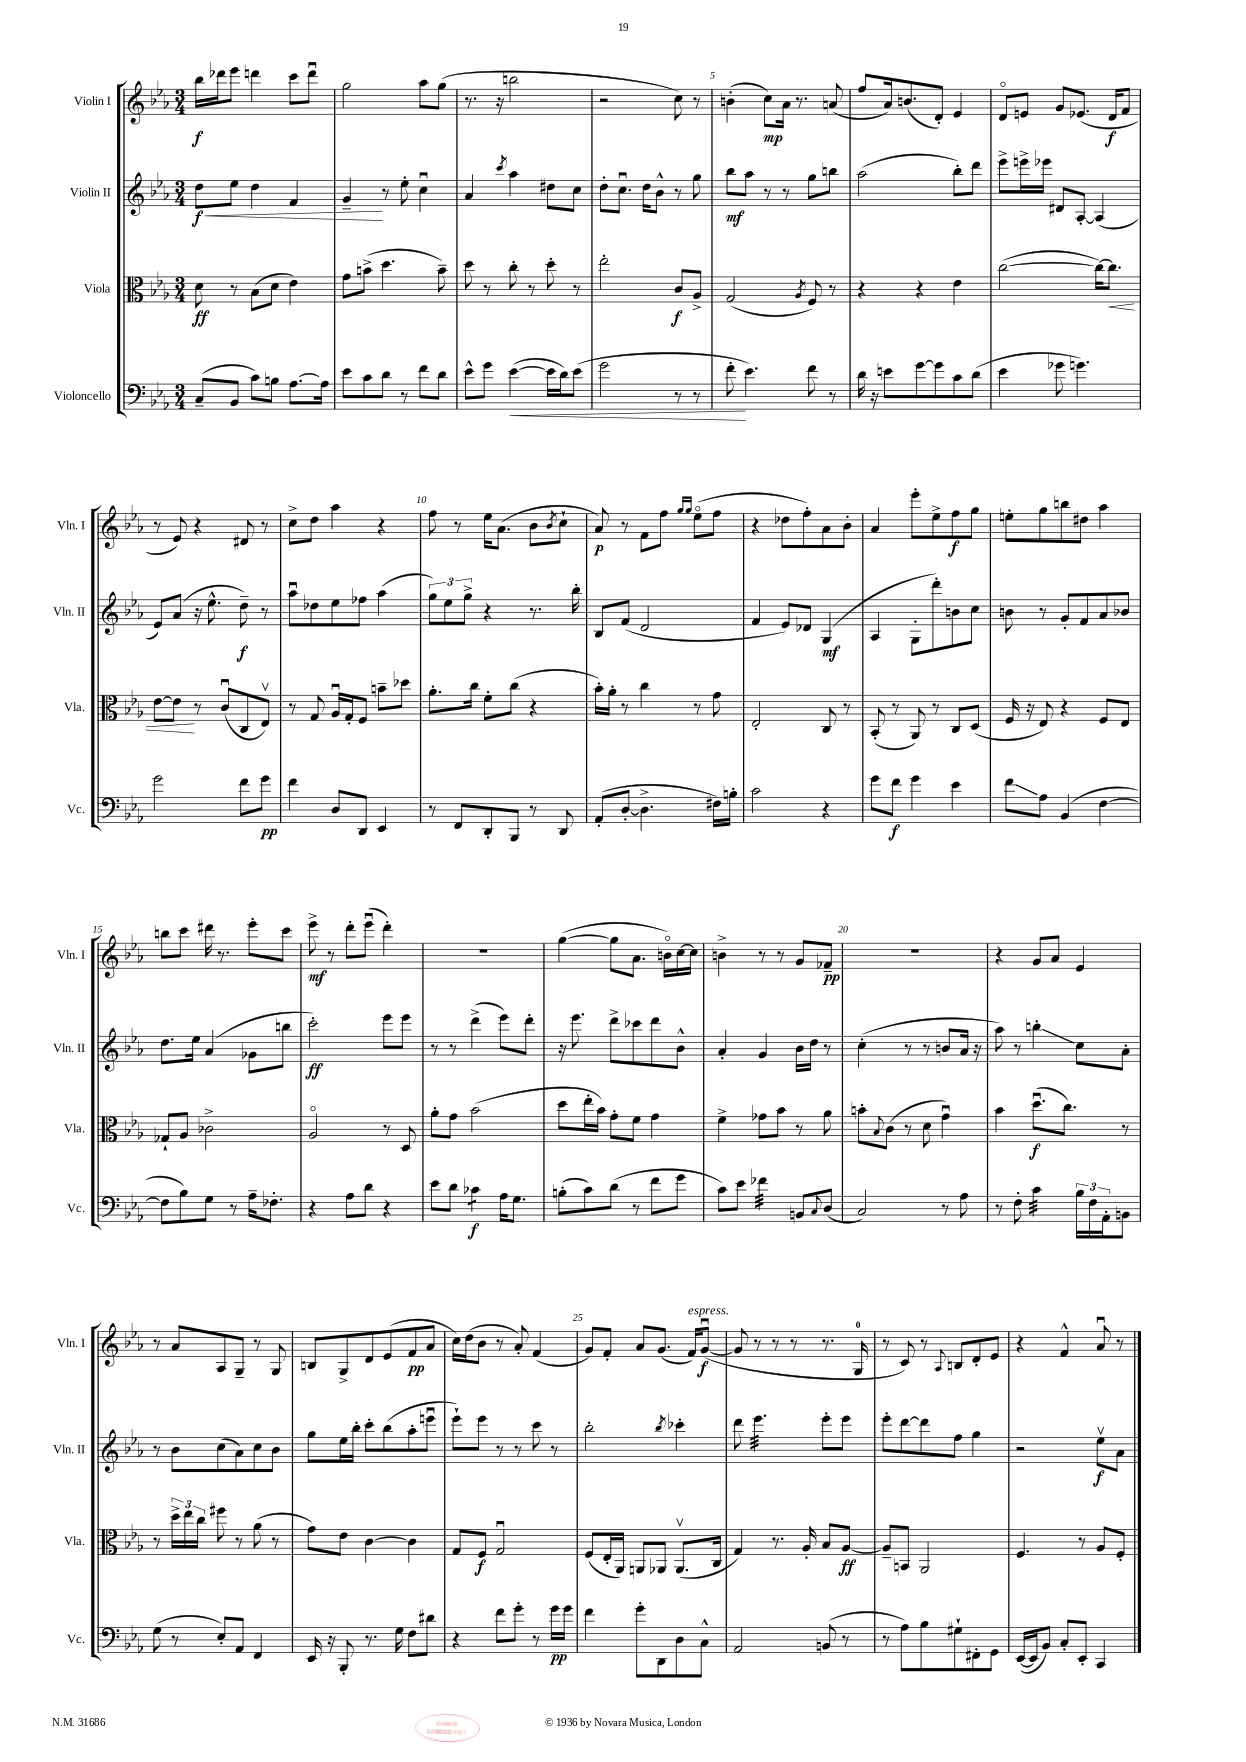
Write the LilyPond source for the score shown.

<<
\new StaffGroup <<
\new Staff = "s0" \with { instrumentName = "Violin I" shortInstrumentName = "Vln. I" } {
    \clef treble \key ees \major \numericTimeSignature \time 3/4
    bes''16\f des'''16 ees'''8 d'''4 c'''8 d'''8\downbow |
    g''2 aes''8 g''8( |
    r8. r16 b''2 |
    r2 c''8) r8 |
    b'4-.( c''8\mp) aes'16 r8. a'8( |
    f''8 aes'16) b'8.( d'8-.) ees'4 |
    d'8\flageolet e'8 g'8 ees'8.( d'16\f f'8 |
    r8 ees'8) r4 dis'8 r8 |
    c''8-> d''8 aes''4 r4 |
    f''8 r8 ees''16 aes'8.( bes'8 \acciaccatura { bes'8 } c''8-! |
    aes'8\p) r8 f'8 f''8 \grace { g''16 g''16 } ees''8\flageolet( f''8 |
    r4 des''8 f''8-.) aes'8 bes'8-. |
    aes'4 ees'''8-. ees''8-> f''8\f g''8 |
    e''8-. g''8 b''8 dis''8 aes''4 |
    b''8 c'''8 dis'''16 r8. ees'''8-. c'''8 |
    ees'''8->\mf r8 d'''8-. ees'''8\downbow( d'''4-.) |
    R2. |
    g''4~( g''8 aes'8. b'16\flageolet) c''16~ c''16 |
    b'4-> r8 r8 g'8 fes'8--\pp |
    R2. |
    r4 g'8 aes'8 ees'4 |
    r8 aes'8 aes8 g8-- r8 g8 |
    b8 g8-> d'8 ees'8( f'8\pp aes'8 |
    c''16) d''16( bes'8 r8 aes'8-.) f'4( |
    g'8) f'8-. aes'8 g'8.( f'16^\markup { \italic "espress." }) g'8~\downbow\f( |
    g'8 r8 r8 r8 r8. g16-0 |
    r8 c'8) r8 \appoggiatura { aes8 } b8 d'8-. ees'8 |
    r4 f'4-^ aes'8\downbow r8 \bar "|." |
}
\new Staff = "s1" \with { instrumentName = "Violin II" shortInstrumentName = "Vln. II" } {
    \clef treble \key ees \major \numericTimeSignature \time 3/4
    d''8\f\< ees''8 d''4 f'4 |
    g'4--\! r8 ees''8-. c''4\downbow |
    aes'4 \acciaccatura { c'''8 } aes''4 dis''8 c''8 |
    d''8-. c''8.\downbow d''16 bes'8-^ r8 g''8 |
    bes''8\mf aes''8 r8 r8 g''8 b''8 |
    aes''2( bes''8-.) d'''8 |
    ees'''8-> e'''16-> ees'''16 dis'8 aes8~-. aes4( |
    ees'8) aes'8( r16 ees''8.-^ d''8--\f) r8 |
    aes''8\downbow des''8 ees''8 fes''8 aes''4( |
    \tuplet 3/2 { g''8) ees''8 g''8-> } r4 r8. bes''16-. |
    bes8 f'8( d'2 |
    f'4 ees'8) des'8 g4\mf( |
    aes4 g8-. d'''8-.) b'8 c''8 |
    b'8 r8 g'8-. f'8 aes'8 bes'8 |
    d''8. ees''16 aes'4( ges'8 b''8 |
    c'''2-.\ff) ees'''8 ees'''8 |
    r8 r8 d'''4->( ees'''8) d'''8-. |
    r16 ees'''8. d'''8-> ces'''8 d'''8 bes'8-^ |
    aes'4-. g'4 bes'16 d''16 r8 |
    c''4-.( r8 r8 b'8 aes'16 r16 |
    aes''8) r8 b''4-.\glissando c''8 aes'8-. |
    r8 bes'8 c''8( aes'8) c''8 bes'8 |
    g''8 ees''16 bes''16-. c'''8-. bes''8( aes''8-. e'''8\downbow |
    ees'''8-!) ees'''8 r8 r8 c'''8 r8 |
    bes''2-. \acciaccatura { bes''8 } ces'''4-. |
    d'''8 ees'''4.:32 ees'''8-. ees'''8 |
    ees'''8-. d'''8~ d'''8 f''8 g''4 |
    r2 ees''8\upbow\f aes'8 \bar "|." |
}
\new Staff = "s2" \with { instrumentName = "Viola" shortInstrumentName = "Vla." } {
    \clef alto \key ees \major \numericTimeSignature \time 3/4
    d'8\ff r8 bes8( d'8 ees'4) |
    g'8 b'8->( d''4. b'8--) |
    d''8 r8 c''8-. r8 d''8-. r8 |
    ees''2-. c'8\f aes8-> |
    g2( \acciaccatura { aes8 } f8) r8 |
    r4 r4 ees'4 |
    c''2~( c''16~) c''8.\< |
    ees'8~ ees'8\! r8 c'8\downbow( c8 ees8\upbow) |
    r8 g8 aes16\downbow g16-. f8 b'8-- des''8 |
    aes'8.-. c''16 f'8-. c''8( r4 |
    bes'16-.) aes'16-. r8 c''4 r8 g'8 |
    ees2-. c8 r8 |
    bes,8-.( r8 aes,8) r8 c8 d8( |
    f16 r16 ees8) r4 f8 ees8 |
    ges8-! aes8 ces'2-> |
    aes2\flageolet r8 d8 |
    aes'8-. g'8 bes'2( |
    d''8 ees''16-. bes'16) g'8-. f'8 g'4 |
    f'4-> ges'8 bes'8 r8 aes'8 |
    b'8-. \appoggiatura { bes8 } c'8( r8 d'8 g'4\downbow) |
    bes'4 d''8.\downbow\f( c''8.) r8 |
    r8 \tuplet 3/2 { d''16-> ees''16 c''16 } fis''8 r8 aes'8( r8 |
    g'8) ees'8 c'4~ c'4 |
    g8 f8\f g2\downbow |
    f8( ees16-. aes,16) a,8 aes,8 aes,8.\upbow( c16 |
    g4) r8. aes16-. bes8 aes8~\ff |
    aes8-- b,8 aes,2 |
    f4. r8 aes8 f8-. \bar "|." |
}
\new Staff = "s3" \with { instrumentName = "Violoncello" shortInstrumentName = "Vc." } {
    \clef bass \key ees \major \numericTimeSignature \time 3/4
    c8--( bes,8 c'8) b8 aes8.~ aes16 |
    ees'8 c'8 d'8 r8 f'8 d'8 |
    ees'8-^ g'8 ees'4~\<( ees'16 d'16) ees'8( |
    g'2 r8 r8 |
    f'8-.\! ees'4.) f'8 r8 |
    d'16 r16 e'8 g'8~ g'8 c'8 d'8( |
    ees'4 ges'8 g'4.) |
    g'2 f'8 g'8\pp |
    f'4 d8 d,8 ees,4 |
    r8 f,8 d,8-. bes,,8 r8 d,8 |
    aes,8-.( d8~-. d4.-> fis16) b16-. |
    c'2 r4 |
    g'8 f'8\f g'4 ees'4 |
    f'8\glissando aes8 bes,4( f4~ |
    f8 bes8) g8 r8 aes16-- fes8.-. |
    r4 aes8 d'8 r4 |
    ees'8 d'8 ces'4:8\f aes16 g8. |
    b8-.( c'8) d'8( r8 f'8 g'8 |
    c'8) ees'8 fes'4:32 b,8 \appoggiatura { c8 } d8( |
    c2) r8 aes8 |
    r8 f8-. c'4:32 \tuplet 3/2 { bes16 f16 aes,16-. } b,8 |
    g8( r8 ees8-.) aes,8 f,4 |
    ees,16 r16 bes,,8-. r8. g16 f8 dis'8 |
    r4 f'8 g'8-. r8 g'16\pp g'16 |
    f'4 g'8-. d,8 d8 c8-^ |
    aes,2 b,8( r8 |
    r8 aes8) bes8 gis8-! fis,8-. g,8 |
    ees,16~( ees,16 bes,8) c8-. ees,8-. c,4 \bar "|." |
}
>>
>>
\layout { \context { \Score \override BarNumber.break-visibility = ##(#f #t #t) barNumberVisibility = #(every-nth-bar-number-visible 5) } }
